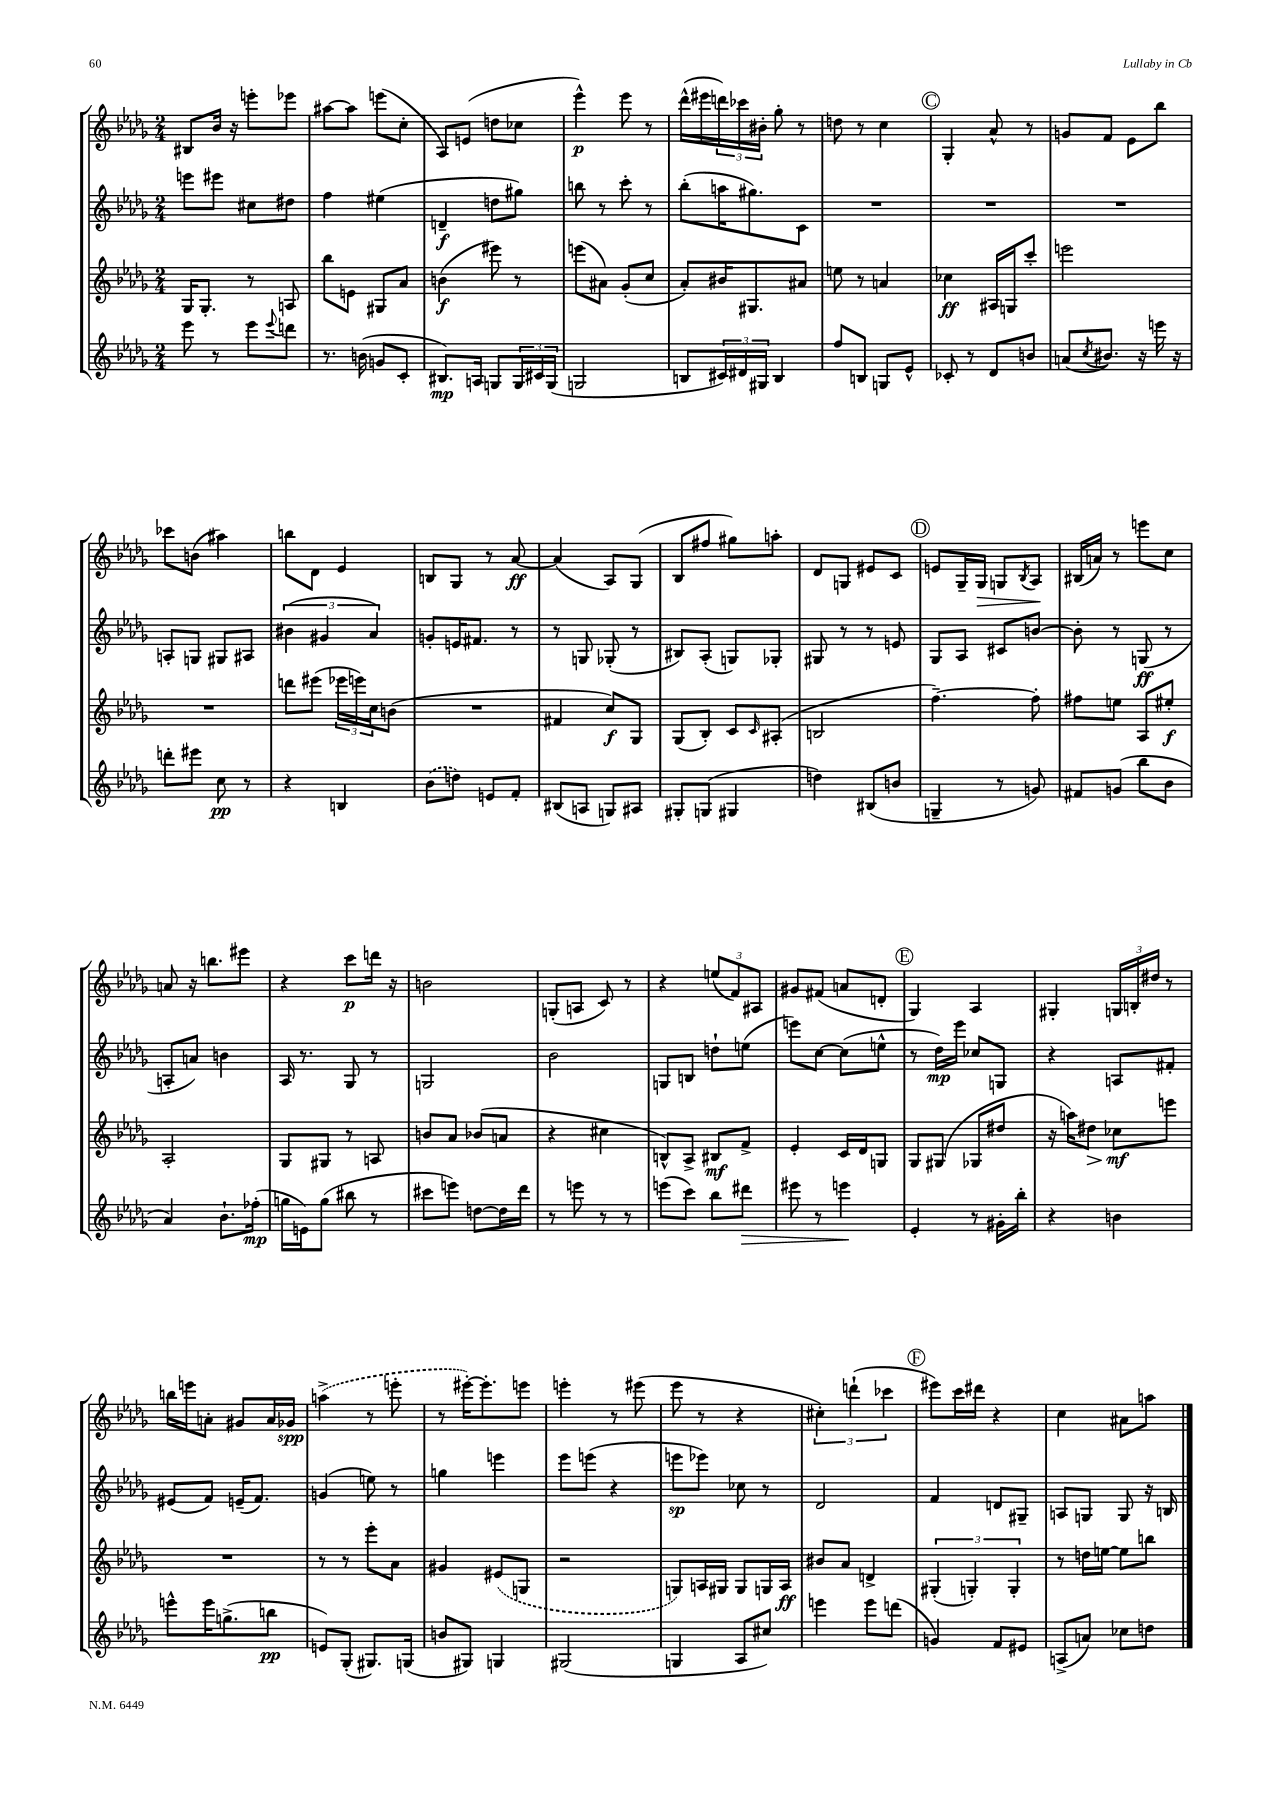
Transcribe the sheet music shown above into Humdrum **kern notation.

**kern	**kern	**kern	**kern
*staff4	*staff3	*staff2	*staff1
*clefG2	*clefG2	*clefG2	*clefG2
*k[b-e-a-d-g-]	*k[b-e-a-d-g-]	*k[b-e-a-d-g-]	*k[b-e-a-d-g-]
*M2/4	*M2/4	*M2/4	*M2/4
8eee-	16G-	8eee	8B#
.	8.G-'	.	.
8r	.	8eee#	16b-
.	.	.	16r
8eee-	8r	8cc#	8eee'
8qqeee-	.	.	.
8ddd	8A	8dd#	8eee-
=	=	=	=
8.r	8bb-	4ff	[8aa#
.	8e	.	8aa#]
(16b	.	.	.
8g	8G#	(4ee#	(8eee
8c'	8a-	.	8cc'
=	=	=	=
8.B#)	(4b	4d~	8A-)
.	.	.	(8e
16A	.	.	.
8G	8eee#)	8dd	8dd
24G	8r	8gg#)	8cc-
24c#	.	.	.
(24G	.	.	.
=	=	=	=
2G	(8eee	8bb	4eee-^^)
.	8a#)	8r	.
.	(8g-'	8ccc'	8eee-
.	8cc	8r	8r
=	=	=	=
8B	8a-')	(8bb-'	(16ddd-^^
.	.	.	16eee#
24c#)	16b#	16aa	24ddd)
24d#	.	.	24ccc-
.	8.G#	8.gg#)	.
24G#	.	.	24b#'
4B	.	.	8gg-'
.	8a#	8c	8r
=	=	=	=
8ff	8ee	2r	8dd
8B	8r	.	8r
8G	4a	.	4cc
8e-^^	.	.	.
=	=	=	=
8c-'	4cc-	2r	4G-'
8r	.	.	.
8d-	16A#	.	8a-^^
.	16G	.	.
8b	8ccc'	.	8r
=	=	=	=
(8a	2eee	2r	8g
8qcc	.	.	.
8.b#)	.	.	8f
.	.	.	8e-
16r	.	.	.
16eee	.	.	8bb-
16r	.	.	.
=	=	=	=
8ddd'	2r	8A'	8ccc-
8eee#	.	8G	(8b
8cc	.	8G#	4aa#)
8r	.	8A#	.
=	=	=	=
4r	8ddd	(6b#	8bb
.	(8eee#	.	8d-
.	.	6g#	.
4B	24eee-	.	4e-
.	24eee)	.	.
.	24cc	6a-)	.
.	(8b	.	.
=	=	=	=
(8b-	2r	8g'	8B
8dd)	.	16e	8G-
.	.	8.f#	.
8e	.	.	8r
8f'	.	8r	[8a-
=	=	=	=
(8B#	4f#	8r	(4a-]
8A	.	8G	.
8G)	8cc)	(8G-'	8A-)
8A#	8G-	8r	(8G-
=	=	=	=
8G#'	(8G-	8B#)	8B-
(8G	8B-')	(8A-'	8ff#
4G#	8c	8G)	8gg#)
.	16qqc	.	.
.	(8A#'	8G-'	8aa'
=	=	=	=
4dd)	2B	8G#	8d-
.	.	8r	8G
(8B#	.	8r	8e#
8b	.	8e	8c
=	=	=	=
4G~	[4.ff~)	8G-	8e
.	.	8A-	16G-~
.	.	.	16G-
8r	.	8c#	8G
.	.	.	8qB-
8g)	8ff']	[8b	8A-
=	=	=	=
8f#	8ff#	8b']	(16B#
.	.	.	16a)
(8g	8ee	8r	8r
8bb-	8A-	(8G	8eee
8b-	8ee#'	8r	8cc
=	=	=	=
4a-)	2A-'	8A'	8a
.	.	8a)	16r
.	.	.	8.bb
8.b-`	.	4b	.
.	.	.	8eee#
(16ff-'	.	.	.
=	=	=	=
16gg	8G-	16A-	4r
16e)	.	8.r	.
(8gg	8G#	.	.
8bb#	8r	8G-	8ccc
8r	8A	8r	16ddd
.	.	.	16r
=	=	=	=
8ccc#	8b	2G	2b
8eee)	8a-	.	.
[8dd	(8b-	.	.
16dd]	8a	.	.
16ddd-	.	.	.
=	=	=	=
8r	4r	2b-	(8G'
8eee	.	.	8A
8r	4cc#	.	8c)
8r	.	.	8r
=	=	=	=
(8eee	8B^^)	8G	4r
8ccc)	8A-^	8B	.
8bb-	8B#	8dd`	(12ee
.	.	.	12f)
8ddd#	8f^	(8ee	.
.	.	.	12A#
=	=	=	=
8eee#	4e-'	8eee)	8g#
8r	.	[8cc	(8f#
4eee	16c	(8cc]	8a
.	16d-	.	.
.	8G	8ee^^	8d'
=	=	=	=
4e-'	8G-	8r	4G-)
.	(8G#	16dd-)	.
.	.	16eee-	.
8r	8G-	8cc-	4A-
16g#'	8dd#	8G	.
16bb-'	.	.	.
=	=	=	=
4r	16r	4r	4G#'
.	16aa)	.	.
.	8dd#	.	.
4b	8cc-	8A	24G
.	.	.	24B'
.	.	.	24dd#
.	8eee	8f#'	8r
=	=	=	=
8eee^^	2r	(8e#	16bb
.	.	.	16eee
16eee	.	8f)	8a'
(8.gg^	.	.	.
.	.	(16e~	8g#
.	.	8.f)	.
8bb	.	.	16a
.	.	.	16g-
=	=	=	=
8e)	8r	(4g	(4aa^
(8G-'	8r	.	.
8.G#)	8eee-'	8ee)	8r
.	8a-	8r	8eee'
(16G	.	.	.
=	=	=	=
8b	4g#	4gg	8r
8G#)	.	.	[16eee#')
.	.	.	8.eee#']
4G	(8e#	4eee	.
.	8G	.	8eee
=	=	=	=
(2G#	2r	8eee-	4eee'
.	.	(8eee	.
.	.	4r	8r
.	.	.	(8eee#
=	=	=	=
4G	8G)	8eee	8eee-
.	16A	8eee-)	8r
.	16G#	.	.
8A-	8G#	8cc-	4r
8cc#)	16G	8r	.
.	16A	.	.
=	=	=	=
4eee	8b#	2d-	6cc#')
.	8a-	.	.
.	.	.	(6ddd`
8eee	4d^	.	.
.	.	.	6ccc-
(8ddd	.	.	.
=	=	=	=
4g)	(6G#'	4f	8eee#)
.	.	.	16ccc
.	6G')	.	.
.	.	.	16ddd#
8f	.	8d	4r
.	6G'	.	.
8e#	.	8G#~	.
=	=	=	=
(8A^	8r	8A	4cc
8a)	16dd	8G	.
.	[16ee	.	.
8cc-	8ee]	8G	8a#
8dd	8bb	16r	8aa
.	.	16B	.
==	==	==	==
*-	*-	*-	*-
